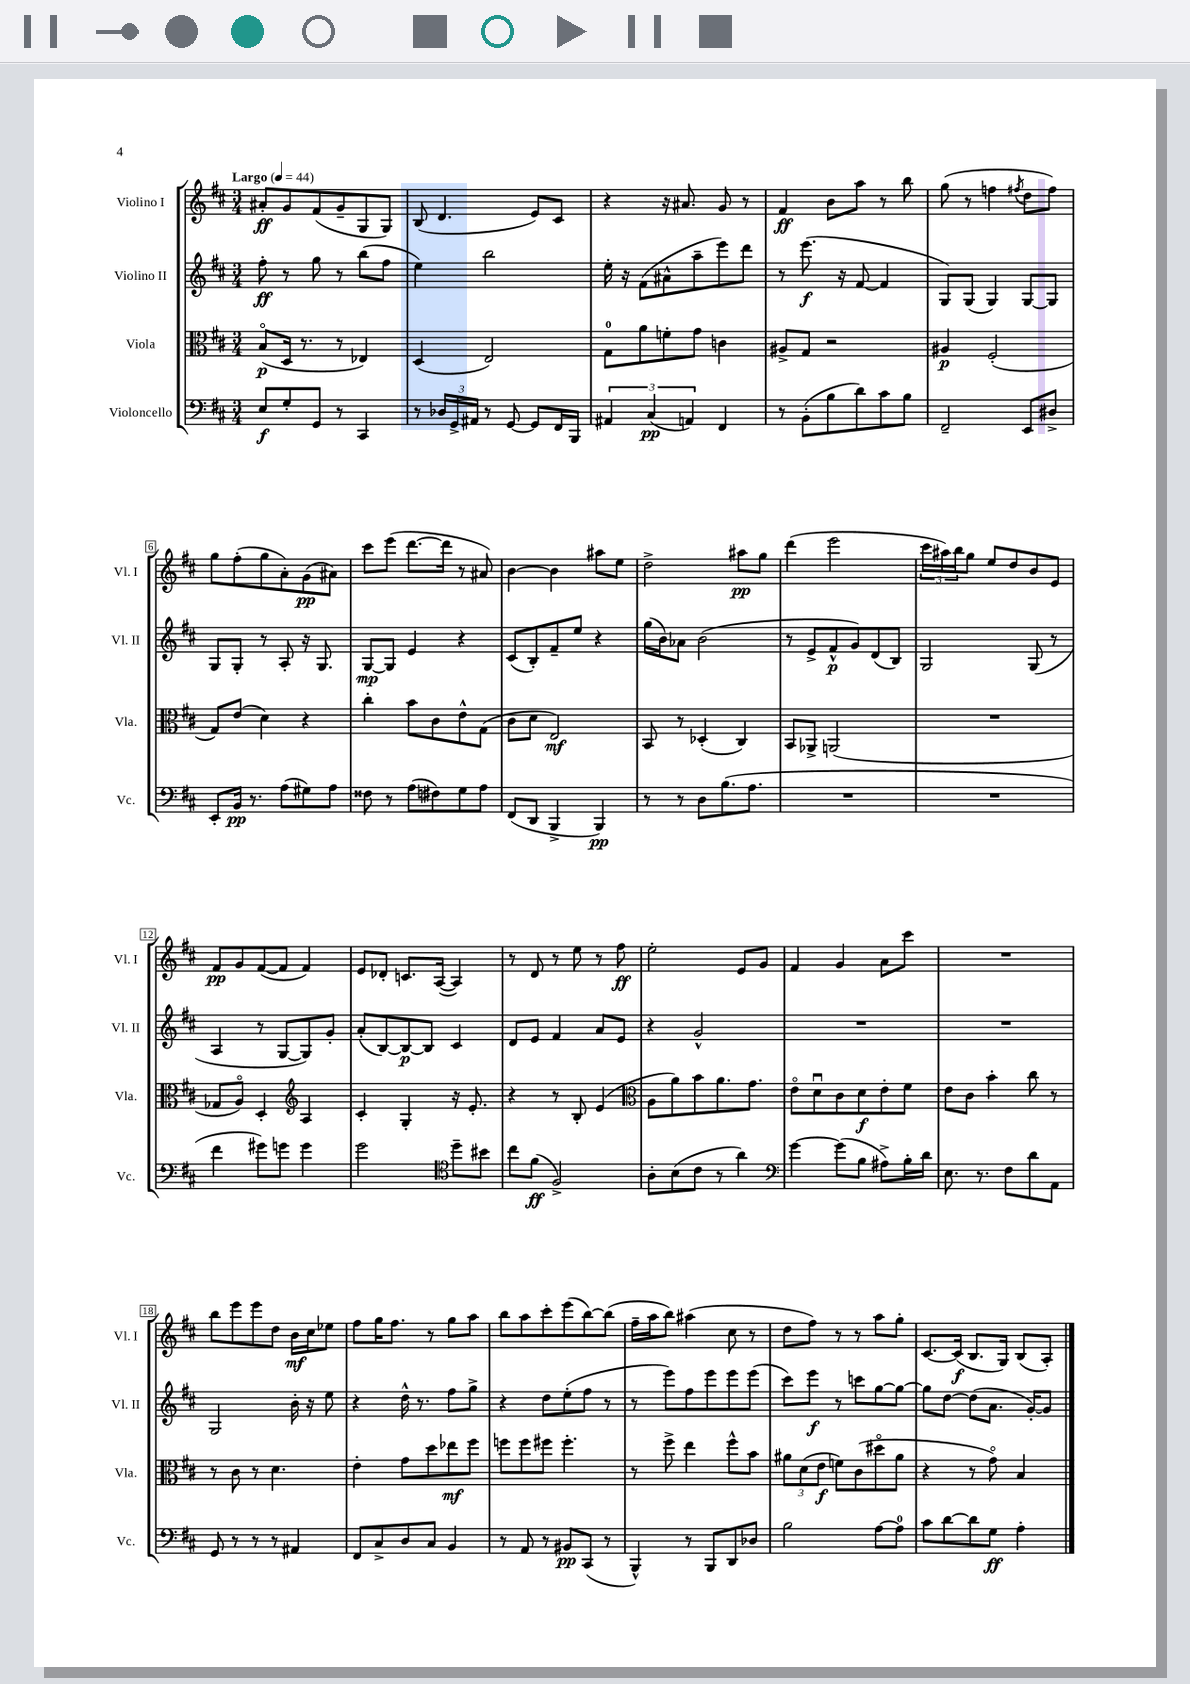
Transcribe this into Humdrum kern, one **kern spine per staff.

**kern	**kern	**kern	**kern
*staff4	*staff3	*staff2	*staff1
*clefF4	*clefC3	*clefG2	*clefG2
*k[f#c#]	*k[f#c#]	*k[f#c#]	*k[f#c#]
*M3/4	*M3/4	*M3/4	*M3/4
*MM44	*MM44	*MM44	*MM44
8E	(8Bo	8ff#'	8a#'
8G'	16D	8r	8g
.	8.r	.	.
8GG	.	8gg	(8f#
8r	8r	8r	8g~
4CC#	4E-)	(8bb	8G
.	.	8ff#	8G)
=	=	=	=
8r	(4D	4ee)	(8B
24D-	.	.	4.d
24GG^	.	.	.
24AA#	.	.	.
8r	2E)	2bb	.
[8GG	.	.	.
8GG]	.	.	8e)
16FF#	.	.	8c#
16BBB	.	.	.
=	=	=	=
6AA#	8G	16ee'	4r
.	.	16r	.
.	8a	(8f#	.
(6C#	.	.	.
.	8f'	8a#^^	16r
.	.	.	8.a#
6AA)	.	.	.
.	8g	8aa~	.
4FF#	4c	8eee)	8g
.	.	8ddd	8r
=	=	=	=
8r	8A#^	8r	4f#
(8BB'	8G	(8.eee	.
8B	2r	.	8b
.	.	16r	.
8d)	.	[8f#	8aa
8c#	.	4f#]	8r
8B	.	.	8bb
=	=	=	=
2FF#~	4A#	8G)	(8gg
.	.	(8G	8r
.	(2F#'	4G)	4ff
.	.	.	8qff#
8EE	.	[8G	8dd
8D#^	.	8G]	8ff#)
=	=	=	=
8EE'	8G)	8G	8gg
16BB	(8e	8G'	(8ff#'
8.r	.	.	.
.	4d)	8r	8gg
(8A	.	8A'	8a')
8G#)	4r	16r	(8g
.	.	8.G	.
8A	.	.	8a#)
=	=	=	=
8F##	4cc#'	[8G	8ccc#
8r	.	8G]	(8eee
(8A	8b	4e	[8.ddd
8F#)	8c#	.	.
.	.	.	16ddd]
8G	8e^^	4r	8r
8A	(8G	.	8a#)
=	=	=	=
(8FF#	8c#	(8c#	[4b
8DD	8d	8B')	.
4BBB^	2E)	8f#~	4b]
.	.	8ee	.
4BBB)	.	4r	8aa#
.	.	.	8ee
=	=	=	=
8r	8BB	(16gg	2dd^
.	.	16b)	.
8r	8r	8a-	.
8D	(4D-'	(2b	.
(8.B	.	.	.
.	4C#)	.	8aa#
8.A	.	.	.
.	.	.	8gg
=	=	=	=
2.r	8BB	8r	(4ddd
.	8AA-^	8e^	.
.	(2AA	8f#^^	2eee
.	.	8g)	.
.	.	(8d	.
.	.	8B)	.
=	=	=	=
2.r	2.r	2G	24ccc#
.	.	.	24aa#)
.	.	.	24bb
.	.	.	8gg
.	.	.	8ee
.	.	.	8dd
.	.	(8G	8b
.	.	8r	8e
=	=	=	=
4f#	8G-	4A	8f#
.	8Ao)	.	8g
8g#)	4D'	8r	([8f#
8g	.	[8G	8f#]
*	*clefG2	*	*
4g	4A	8G])	4f#)
.	.	8g'	.
=	=	=	=
2g	4c#'	(8a'	8e
.	.	[8B)	8d-'
.	4G'	8B_	8.c
.	.	8B]	.
.	.	.	([16A
*clefC4	*	*	*
8dd~	16r	4c#	4A])
.	8.e'	.	.
8b#	.	.	.
=	=	=	=
8cc#	4r	8d	8r
(8f#	.	8e	8d
2F#^)	8r	4f#	8r
.	8B'	.	8ee
.	(4e	8a	8r
.	.	8e	8ff#
=	=	=	=
*	*clefC3	*	*
8A'	8A	4r	2ee'
(8B	8a)	.	.
8c#	8b	2g^^	.
8r	8.a	.	.
4a)	.	.	8e
.	8.g	.	.
.	.	.	8g
=	=	=	=
*clefF4	*	*	*
[4g	8eo	2.r	4f#
.	8du	.	.
(8g]	8c#	.	4g
8B	8d	.	.
8A#^)	8e'	.	8a
16B'	8f#	.	8ccc#
16d	.	.	.
=	=	=	=
8.E	8e	2.r	2.r
.	8c#	.	.
8.r	.	.	.
.	4b'	.	.
8F#	.	.	.
8d	8cc#	.	.
8AA	8r	.	.
=	=	=	=
8GG	8r	2G	8bb
8r	8c#	.	8eee
8r	8r	.	8eee
8r	4.d	.	8dd
4AA#	.	16b'	16b
.	.	16r	16cc#
.	.	8ee	8ee-
=	=	=	=
8FF#	4e'	4r	8ff#
8C#^	.	.	16gg
.	.	.	8.ff#
8D	8g	16dd^^	.
.	.	8.r	.
8C#	8dd	.	8r
4BB	8ee-	8ff#	8gg
.	8ff#	8gg^	8aa
=	=	=	=
8r	8ff	4r	8bb
8AA	8ff	.	8aa
8r	8ff#	8dd	8ccc#'
8BB#	4.ff#'	(8ee'	(8eee
(8CC#	.	8ff#	[8bb)
8r	.	8r	(8bb]
=	=	=	=
4BBB^^)	8r	8r	16ff#~
.	.	.	16aa
.	8ff#^	8eee)	8bb)
8r	4ee	8ff#	(4aa#
8BBB	.	8eee	.
8DD	8ff#^^	8eee	8cc#
8D-	8b	(8eee	8r
=	=	=	=
2B	12a#	8ccc#)	8dd
.	(12d	.	.
.	.	8eee	8ff#)
.	12e	.	.
.	8f)	8r	8r
.	(8c#	8ccc	8r
[8A	8dd#o	[8gg	8aa
8A]	8a#	8gg_	8gg'
=	=	=	=
8c#	4r	8gg]	[8.c#
[8d	.	[8dd	.
.	.	.	(16c#]
8d]	8r	(8dd]	8.B
8G	8go)	8.a	.
.	.	.	16G)
4A'	4B	.	(8B
.	.	[16g')	.
.	.	8g]	8A')
==	==	==	==
*-	*-	*-	*-
